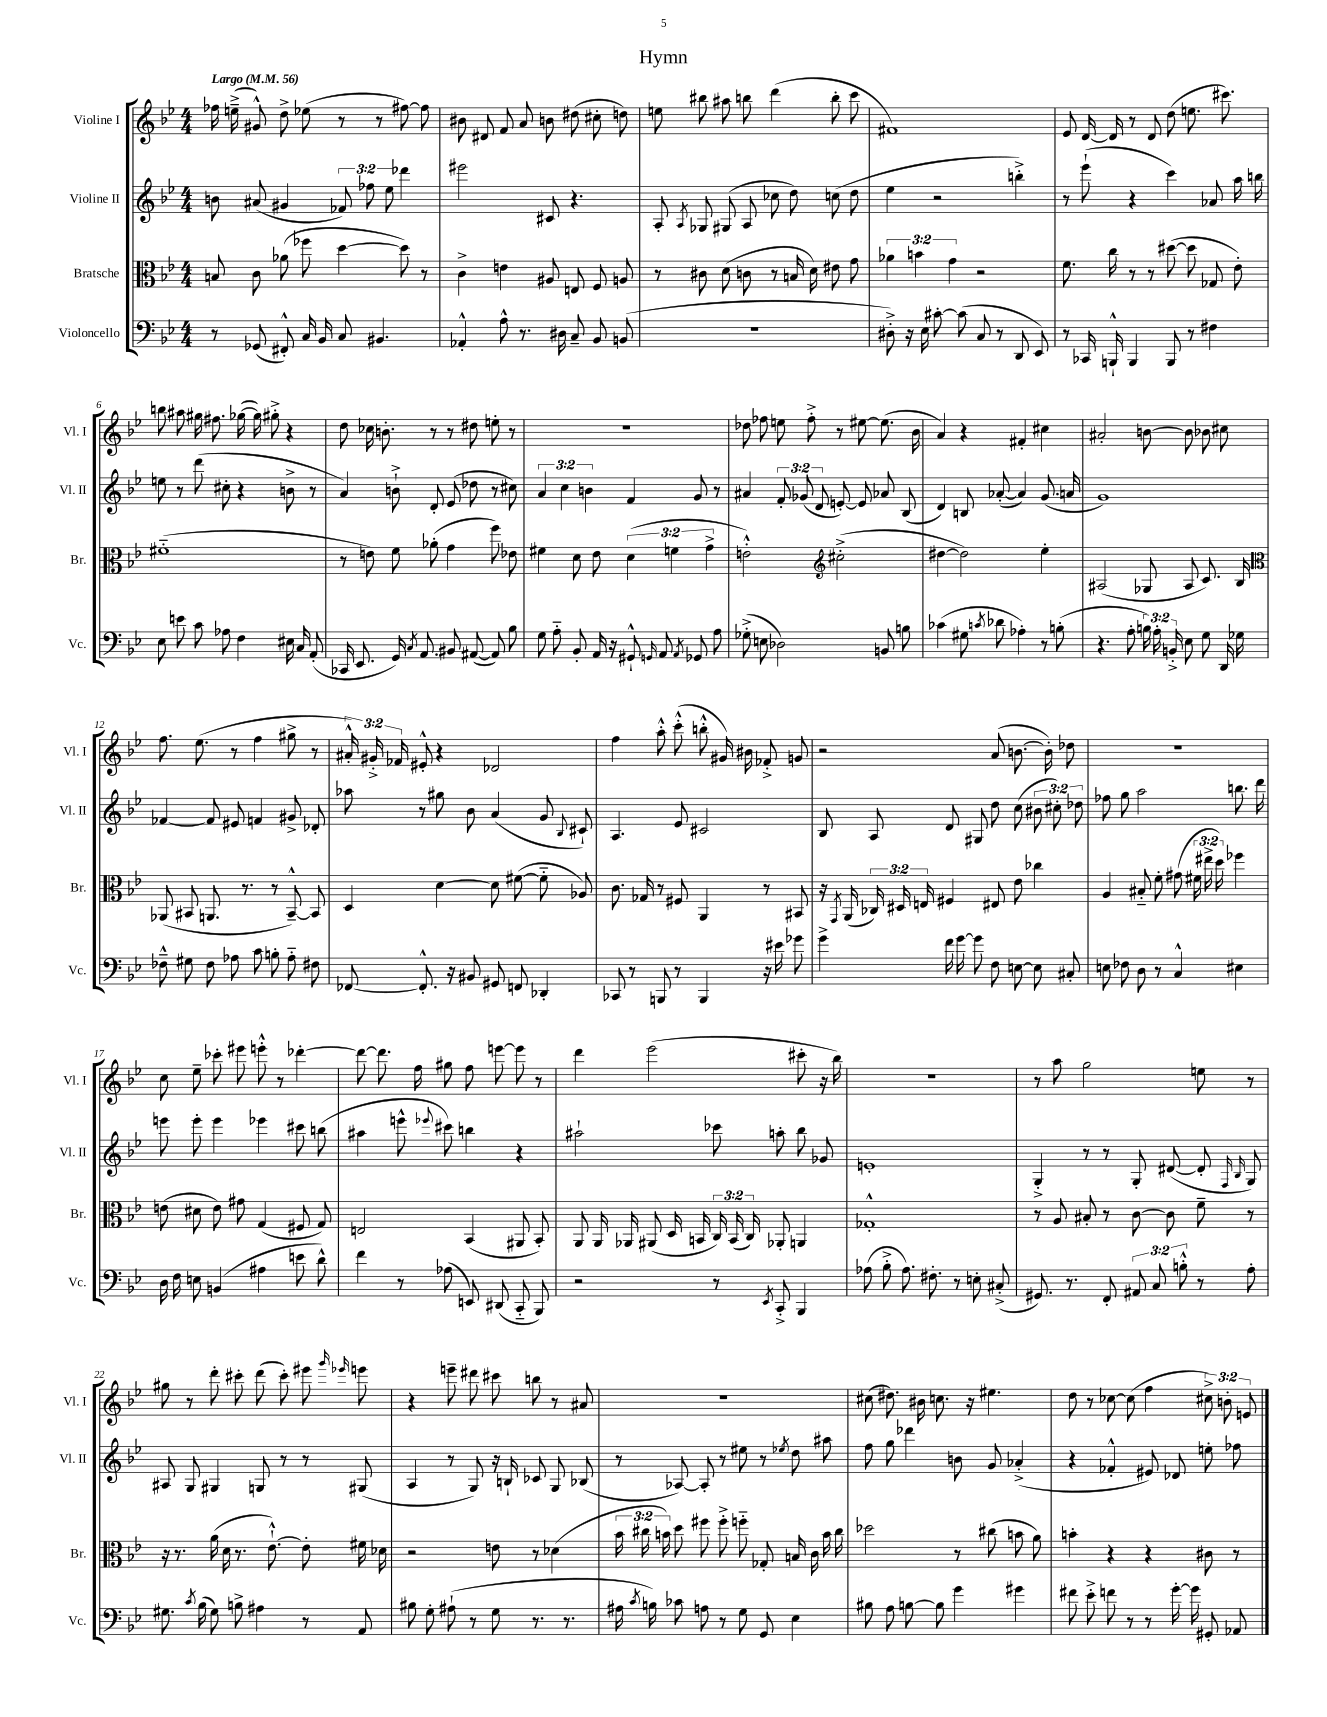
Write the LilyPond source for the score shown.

\header { title = "Hymn" }
<<
\new StaffGroup <<
\new Staff = "s0" \with { instrumentName = "Violine I" shortInstrumentName = "Vl. I" } {
    \clef treble \key bes \major \numericTimeSignature \time 4/4 \override Staff.TupletNumber.text = #tuplet-number::calc-fraction-text \tempo "Largo" 4 = 56
    \autoBeamOff fes''16 e''16--->( gis'8-^) d''8-> ees''8( r8 r8 fis''8~) fis''8 |
    bis'8 dis'8 f'8 a'8 b'8 dis''8( cis''8-. d''8) |
    e''8 bis''8 ais''8 b''8 d'''4( b''8-. c'''8 |
    fis'1) |
    ees'8 d'16~ d'16 r8 d'8 d''8( e''8. cis'''8.) |
    b''8 ais''8 gis''16 fis''8. ges''16~( ges''16) gis''8-.-> r4 |
    d''8 ces''16 b'8.-. r8 r8 dis''8 e''8-. r8 |
    R1 |
    des''8 fes''8 e''8 fes''8-.-> r8 eis''8~ eis''8.( bes'16 |
    a'4) r4 fis'4-. cis''4 |
    ais'2-. b'8~ b'8 bes'8 cis''8 |
    f''8. ees''8.( r8 f''4 gis''8-> r8 |
    \tuplet 3/2 { ais'16-.-^) gis'16-.-> fes'16 } eis'8-.-^ r4 des'2 |
    f''4 a''8-.-^ c'''8-.-^( b''8-.-^ gis'16) bis'16 fes'8-.-> g'8 |
    r2 a'8( b'8.~ b'16-.) des''8 |
    R1 |
    c''8 ees''8-- ces'''8-. eis'''8 e'''8-.-^ r8 des'''4~-. |
    des'''8~ des'''8. f''16 gis''8 f''8 e'''8~ e'''8 r8 |
    d'''4 ees'''2( cis'''8-. r16 bes''16) |
    R1 |
    r8 a''8 g''2 e''8 r8 |
    gis''8 r8 d'''8-. cis'''8-. d'''8( cis'''8-.) eis'''8 \grace { g'''16 ees'''16 } e'''8 |
    r4 e'''8-- dis'''8 cis'''8 b''8 r8 ais'8 |
    R1 |
    cis''8( dis''8.) bis'16 c''8. r16 eis''4. |
    d''8 r8 ces''8~ ces''8( f''4 \tuplet 3/2 { cis''8->) b'8-. e'8 } \bar "|." |
}
\new Staff = "s1" \with { instrumentName = "Violine II" shortInstrumentName = "Vl. II" } {
    \clef treble \key bes \major \numericTimeSignature \time 4/4 \override Staff.TupletNumber.text = #tuplet-number::calc-fraction-text
    \autoBeamOff b'8 ais'8( gis'4 \tuplet 3/2 { fes'8) fes''8 ees''8 } des'''4 |
    eis'''2 cis'8 r4. |
    a8-. \acciaccatura { a8 } ges8 gis8( a8 ces''8 d''8) c''8( d''8 |
    ees''4 r2 b''4-.->) |
    r8 ees'''8-!( r4 c'''4) aes'8 a''16 b''16 |
    e''8 r8 d'''8( cis''8-. r4 b'8-> r8 |
    a'4) b'8-!-> d'8-. ees'8( des''8 r8 cis''8) |
    \tuplet 3/2 { a'4 c''4 b'4 } f'4 g'8 r8 |
    ais'4 \tuplet 3/2 { f'8-. ges'8( d'8 } e'8~-.) e'8 aes'8 bes8( |
    d'4) b8 aes'8~-.( aes'4) g'8.( a'16 |
    g'1) |
    fes'4~ fes'8 eis'8 f'4 gis'8-> des'8-. |
    aes''8 r8 gis''8 bes'8 a'4( g'8 \appoggiatura { bes8 } cis'8-!) |
    a4. ees'8 cis'2 |
    bes8 a8 d'8 gis8 d''8 c''8( \tuplet 3/2 { bis'8 cis''8-.) des''8 } |
    fes''8 g''8 a''2 b''8. d'''16 |
    e'''8 e'''8-. e'''4 ees'''4 cis'''8 b''8( |
    ais''4 e'''8-^ \appoggiatura { ees'''8 } cis'''8) b''4 r4 |
    ais''2-! ces'''8 a''8-. bes''8 ges'8 |
    e'1-. |
    g4-.-> r8 r8 g8-. dis'8~( dis'8-. \grace { f16 bes16 } g8) |
    ais8 g8 gis4 g8 r8 r8 gis8( |
    a4 r8 g8) r16 b16-! ces'8 g8 bes8( |
    r8 aes8~) aes8-. r8 eis''8 r8 \acciaccatura { ees''8 } d''8 ais''8 |
    f''8 g''8 des'''4 b'8 g'8 aes'4-.->( |
    r4 fes'4-.-^ eis'8) des'8 e''8-. fes''8 \bar "|." |
}
\new Staff = "s2" \with { instrumentName = "Bratsche" shortInstrumentName = "Br." } {
    \clef alto \key bes \major \numericTimeSignature \time 4/4 \override Staff.TupletNumber.text = #tuplet-number::calc-fraction-text
    \autoBeamOff b8 c'8 aes'8( fes''8 d''4~ d''8) r8 |
    c'4-> e'4 ais8 e8 f8 a8 |
    r8 cis'8 d'8( c'8 r8 b16 d'16) eis'8 g'8 |
    \tuplet 3/2 { aes'4 b'4 g'4 } r2 |
    f'8. c''16 r8 r8 dis''8~( dis''8 ges8 ees'8-.) |
    fis'1-_( |
    r8 e'8) f'8 aes'8-.( g'4 f''8) ees'8 |
    fis'4 d'8 ees'8 \tuplet 3/2 { d'4( f'4 g'4-> } |
    e'2-.-^) \clef treble cis''2-.->( |
    dis''4~ dis''2) ees''4-. |
    ais2( ges8 ais8 c'8.) bes16 |
    \clef alto aes,8( bis,8 a,8. r8. r8 bis,8~---^) bis,8 |
    d4 d'4~ d'8 fis'8~( fis'8-_ aes8) |
    c'8. ges16 r8 fis8 a,4 r8 bis,8 |
    r16 \acciaccatura { g,8 } a,16( \tuplet 3/2 { ces16) dis16 e16 } fis4 eis8 ees'8 ces''4 |
    a4 bis8-_ f'8-. gis'8( \tuplet 3/2 { fis'16 eis''16-> d''16) } fes''4 |
    e'8( dis'8 e'8) gis'8 g4( fis8 g8) |
    e2 bes,4( ais,8 bes,8-.) |
    a,8 a,16 aes,16 ais,8( d16 b,16 \tuplet 3/2 { c16) b,16( c16) } aes,8-. a,4 |
    ges1-.-^ |
    r8 a8 bis8-. r8 c'8~ c'8 f'8-- r8 |
    r16 r8. a'16( d'16 r8. ees'8.~-!-^) ees'8-. fis'16 des'16 |
    r2 e'8 r8 des'4( |
    \tuplet 3/2 { bes'16 cis''16 b'16) } d''8 fis''8 fis''8-.-> f''8-_ ges8-. b16 c'16 b'16 cis''16 |
    des''2 r8 cis''8( b'8 a'8) |
    b'4-. r4 r4 cis'8 r8 \bar "|." |
}
\new Staff = "s3" \with { instrumentName = "Violoncello" shortInstrumentName = "Vc." } {
    \clef bass \key bes \major \numericTimeSignature \time 4/4 \override Staff.TupletNumber.text = #tuplet-number::calc-fraction-text
    \autoBeamOff r8 ges,8( fis,8-.-^) c16 bes,16 c8 bis,4. |
    aes,4-.-^ a8-^ r8. dis16 c8-- bes,8 b,8( |
    r1 |
    dis8-.->) r16 ees16 cis'8~-. cis'8( c8 r8 d,8 ees,8) |
    r8 ces,16 b,,16-!-^ b,,4 b,,8 r8 fis4 |
    ees8 e'8 c'8 aes8 f4 eis16 c16 a,8-.( |
    ces,16 ees,8. g,16) \acciaccatura { c8 } a,8. bis,8 ais,8~( ais,8) bes8 |
    g8 a8-_ bes,8-. a,16 r16 gis,8-!-^ \grace { g,16 } a,8 \acciaccatura { a,8 } ges,8 a8 |
    ges8-.->( e8 des2) b,8 b8 |
    ces'4( gis8 \acciaccatura { c'8 } des'8 aes4-.) r8 b8-.( |
    r4. a8-. \tuplet 3/2 { b16) a16-. b,16-.-> } ees8 g8 d,16 ges16 |
    fes8---^ gis8 fes8 aes8 c'8 b8-. aes8-_ fis8 |
    fes,8~ fes,8.-.-^ r16 bis,8 gis,8 f,8 des,4-. |
    ces,8 r8 b,,8 r8 b,,4 r16 eis'16 ges'8 |
    g'4-> f'16 g'16~ g'8 f8 e8~ e8 cis8-. |
    e8 fes8 d8 r8 c4-^ eis4 |
    d16 f16 e8 b,4( ais4 e'8 d'8-^) |
    f'4 r8 aes8( e,8) dis,8( c,8-_ bes,,8) |
    r2 r8 \acciaccatura { ees,8 } c,8-.-> bes,,4 |
    aes8( bes8-.-> aes8.) fis8.-. r8 e8-. cis8-.->( |
    gis,8.) r8. f,8-. \tuplet 3/2 { ais,8 c8 b8-.-^ } r8 a8-. |
    gis8. \acciaccatura { c'8 } bes16( gis8) b8-> ais4 r8 a,8 |
    bis8 g8-. ais8-!( r8 g8 r8. r8. |
    ais16 \acciaccatura { c'8 } b16) ces'8 a8 r8 g8 g,8 ees4 |
    bis8 a8 b8~ b8 g'4 gis'4 |
    fis'8 ees'8-.-> f'8 r8 r8 g'16~-. g'16 gis,8-. aes,8 \bar "|." |
}
>>
>>
